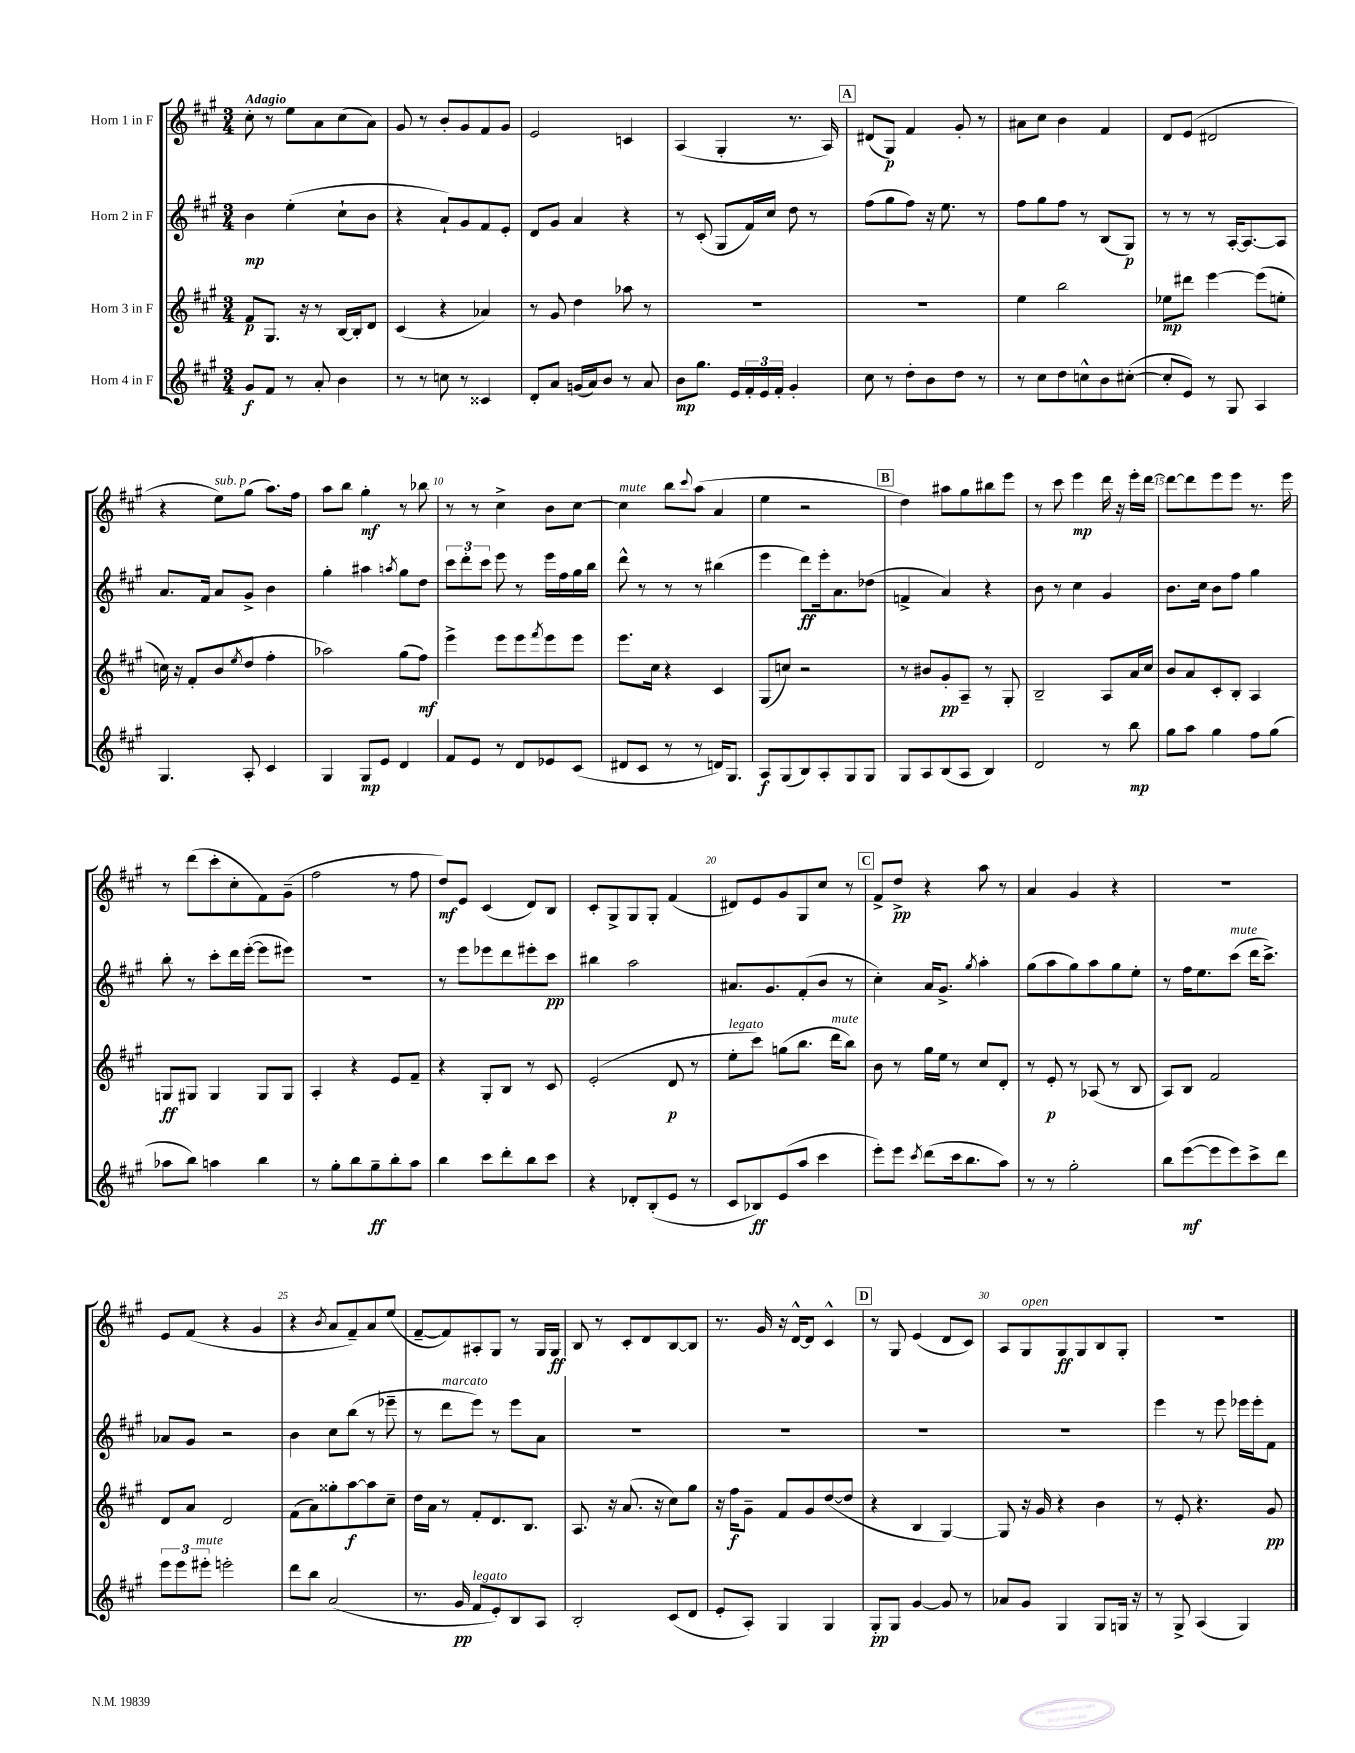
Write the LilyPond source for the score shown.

<<
\new StaffGroup <<
\new Staff = "s0" \with { instrumentName = "Horn 1 in F" } {
    \clef treble \key a \major \numericTimeSignature \time 3/4 \tempo "Adagio"
    cis''8-. r8 e''8 a'8 cis''8( a'8) |
    gis'8 r8 b'8-. gis'8 fis'8 gis'8 |
    e'2 c'4 |
    a4( gis4-. r8. a16) |
    \mark \markup { \box "A" } dis'8( gis8\p) fis'4 gis'8-. r8 |
    ais'8 cis''8 b'4 fis'4 |
    d'8 e'8( dis'2 |
    r4 e''8^\markup { \italic "sub. p" }) gis''8( a''8.) fis''16 |
    a''8 b''8 gis''4-.\mf r8 bes''8 |
    r8 r8 cis''4-> b'8 cis''8~ |
    cis''4^\markup { \italic "mute" } b''8 \appoggiatura { cis'''8 } a''8( a'4 |
    e''4 r2 |
    \mark \markup { \box "B" } d''4) ais''8 gis''8 bis''8 e'''8 |
    r8 cis'''8 e'''4\mp d'''16 r16 e'''16-. d'''16~ |
    d'''8~ d'''8 e'''8 e'''8 r8. e'''16 |
    r8 d'''8( cis'''8-. cis''8-. fis'8) gis'8--( |
    fis''2 r8 fis''8 |
    d''8\mf) e'8 cis'4( d'8) b8 |
    cis'8-. gis8-> gis8 gis8-. fis'4( |
    dis'8) e'8 gis'8 gis8 cis''8 r8 |
    \mark \markup { \box "C" } fis'8-> d''8->\pp r4 a''8 r8 |
    a'4 gis'4 r4 |
    R2. |
    e'8 fis'8( r4 gis'4 |
    r4 \acciaccatura { b'8 } a'8 fis'8--) a'8 e''8( |
    fis'8~-- fis'8) ais8-. gis8 r8 gis16 gis16\ff |
    b8 r8 cis'8-. d'8 b8~ b8 |
    r8. gis'16 r16 d'16~-^ d'8 cis'4-^ |
    \mark \markup { \box "D" } r8 gis8 e'4( d'8 cis'8) |
    a8 gis8^\markup { \italic "open" } gis8\ff gis8 b8 gis8-. |
    R2. \bar "|." |
}
\new Staff = "s1" \with { instrumentName = "Horn 2 in F" } {
    \clef treble \key a \major \numericTimeSignature \time 3/4
    b'4\mp e''4-.( cis''8-! b'8 |
    r4 a'8-!) gis'8 fis'8 e'8-. |
    d'8 gis'8 a'4 r4 |
    r8 cis'8-.( gis8 fis'16) cis''16 d''8 r8 |
    \mark \markup { \box "A" } fis''8( gis''8 fis''8) r16 e''8. r8 |
    fis''8 gis''8 fis''8 r8 b8( gis8\p) |
    r8 r8 r8 a16~-. a8.~ a8 |
    a'8. fis'16 a'8 gis'8-> b'4 |
    gis''4-. ais''4 \acciaccatura { a''8 } gis''8 d''8 |
    \tuplet 3/2 { cis'''8 d'''8-. cis'''8 } e'''8 r8 e'''16 fis''16 gis''16 b''16 |
    d'''8-^ r8 r8 r8 bis''4( |
    e'''4 d'''8\ff) e'''16-. a'8. des''8( |
    \mark \markup { \box "B" } f'4-> a'4) r4 |
    b'8 r8 cis''4 gis'4 |
    b'8. cis''16 b'8 fis''8 gis''4 |
    b''8-. r8 cis'''8-. d'''16 e'''16~-.( e'''8 eis'''8) |
    R2. |
    r8 e'''8 ees'''8 d'''8 eis'''8-. cis'''8\pp |
    bis''4 a''2 |
    ais'8. gis'8. fis'8-.( b'8 r8 |
    \mark \markup { \box "C" } cis''4-.) a'16 gis'8.-> \acciaccatura { gis''8 } a''4-. |
    gis''8( a''8 gis''8) a''8 gis''8 e''8-. |
    r8 fis''16 e''8. cis'''8^\markup { \italic "mute" }( d'''16 cis'''8.->) |
    aes'8 gis'8 r2 |
    b'4 cis''8 b''8( r8 ees'''8-- |
    r8 d'''8^\markup { \italic "marcato" } e'''8) r8 e'''8 a'8 |
    R2. |
    R2. |
    \mark \markup { \box "D" } R2. |
    R2. |
    e'''4 r8 e'''8 ees'''16 ees'''16-. fis'8 \bar "|." |
}
\new Staff = "s2" \with { instrumentName = "Horn 3 in F" } {
    \clef treble \key a \major \numericTimeSignature \time 3/4
    fis'8\p gis8. r16 r8 b16~ b16-. d'8 |
    cis'4( r4 aes'4) |
    r8 gis'8 d''4 aes''8 r8 |
    R2. |
    \mark \markup { \box "A" } R2. |
    e''4 b''2 |
    ees''8\mp dis'''8 e'''4~ e'''8( e''8-. |
    c''16) r16 fis'8-. b'8( \acciaccatura { e''8 } d''8 fis''4-. |
    aes''2) gis''8( fis''8\mf) |
    e'''4-> e'''8 e'''8 \acciaccatura { fis'''8 } e'''8 e'''8 |
    e'''8. cis''16 r4 cis'4 |
    gis8( c''8) r2 |
    \mark \markup { \box "B" } r8 bis'8 gis'8-.\pp a8-- r8 gis8-. |
    b2-- a8 a'16 cis''16 |
    b'8 a'8 cis'8-. b8-. a4 |
    g8\ff gis8 gis4 gis8 gis8 |
    a4-. r4 e'8 fis'8-- |
    r4 gis8-. b8 r8 cis'8 |
    e'2-.( d'8\p r8 |
    e''8-.^\markup { \italic "legato" } cis'''8) g''8( b''8. d'''16^\markup { \italic "mute" } b''8) |
    \mark \markup { \box "C" } b'8 r8 gis''16 e''16 r8 cis''8 d'8-. |
    r8 e'8-.\p r8 aes8( r8 b8 |
    a8) b8 fis'2 |
    d'8 a'8 d'2 |
    fis'8( a'8) gisis''8-. a''8~\f a''8 cis''8-- |
    d''16 a'16 r8 fis'8-. d'8. b8. |
    a8. r16 a'8.( r16 cis''8) gis''8 |
    r16 fis''16\f gis'8-- fis'8 gis'8 d''8~( d''8 |
    \mark \markup { \box "D" } r4 b4 gis4~) |
    gis8 r16 gis'16 r4 b'4 |
    r8 e'8-. r4. gis'8\pp \bar "|." |
}
\new Staff = "s3" \with { instrumentName = "Horn 4 in F" } {
    \clef treble \key a \major \numericTimeSignature \time 3/4
    gis'8\f fis'8 r8 a'8-. b'4 |
    r8 r8 c''8 r8 cisis'4 |
    d'8-. a'8 g'16( a'16) b'8 r8 a'8 |
    b'8\mp gis''8. e'16 \tuplet 3/2 { fis'16-. e'16 fis'16-. } gis'4-. |
    \mark \markup { \box "A" } cis''8 r8 d''8-. b'8 d''8 r8 |
    r8 cis''8 d''8 c''8-^ b'8 cis''8~-.( |
    cis''8-. e'8) r8 gis8 a4 |
    gis4. a8-. cis'4 |
    gis4 gis8\mp e'8 d'4 |
    fis'8 e'8 r8 d'8 ees'8 cis'8( |
    dis'8 cis'8 r8 r8 d'16) gis8. |
    a8\f gis8( b8) a8-. gis8 gis8 |
    \mark \markup { \box "B" } gis8 a8 b8( a8 b4) |
    d'2 r8 b''8\mp |
    gis''8 a''8 gis''4 fis''8 gis''8( |
    aes''8 b''8) a''4 b''4 |
    r8 gis''8-. b''8 gis''8--\ff b''8-. a''8 |
    b''4 cis'''8 d'''8-. b''8 cis'''8 |
    r4 des'8-. b8-.( e'8 r8 |
    cis'8 bes8\ff) e'8( a''8 cis'''4 |
    \mark \markup { \box "C" } e'''8-.) e'''8 \acciaccatura { cis'''8 } d'''8( cis'''16 b''8. a''8) |
    r8 r8 gis''2-. |
    b''8 e'''8~\mf( e'''8 e'''8) cis'''8-> d'''8 |
    \tuplet 3/2 { e'''8 e'''8 eis'''8-.^\markup { \italic "mute" } } e'''2-. |
    d'''8 b''8 a'2( |
    r8. gis'16\pp fis'8^\markup { \italic "legato" } e'8-.) b8 a8 |
    b2-. cis'8( d'8 |
    e'8-. a8-.) gis4 gis4 |
    \mark \markup { \box "D" } gis8-.\pp gis8 gis'4~ gis'8 r8 |
    aes'8 gis'8 gis4 gis8 g16 r16 |
    r8 gis8-> a4( gis4) \bar "|." |
}
>>
>>
\layout { \context { \Score \override BarNumber.break-visibility = ##(#f #t #t) barNumberVisibility = #(every-nth-bar-number-visible 5) } }
